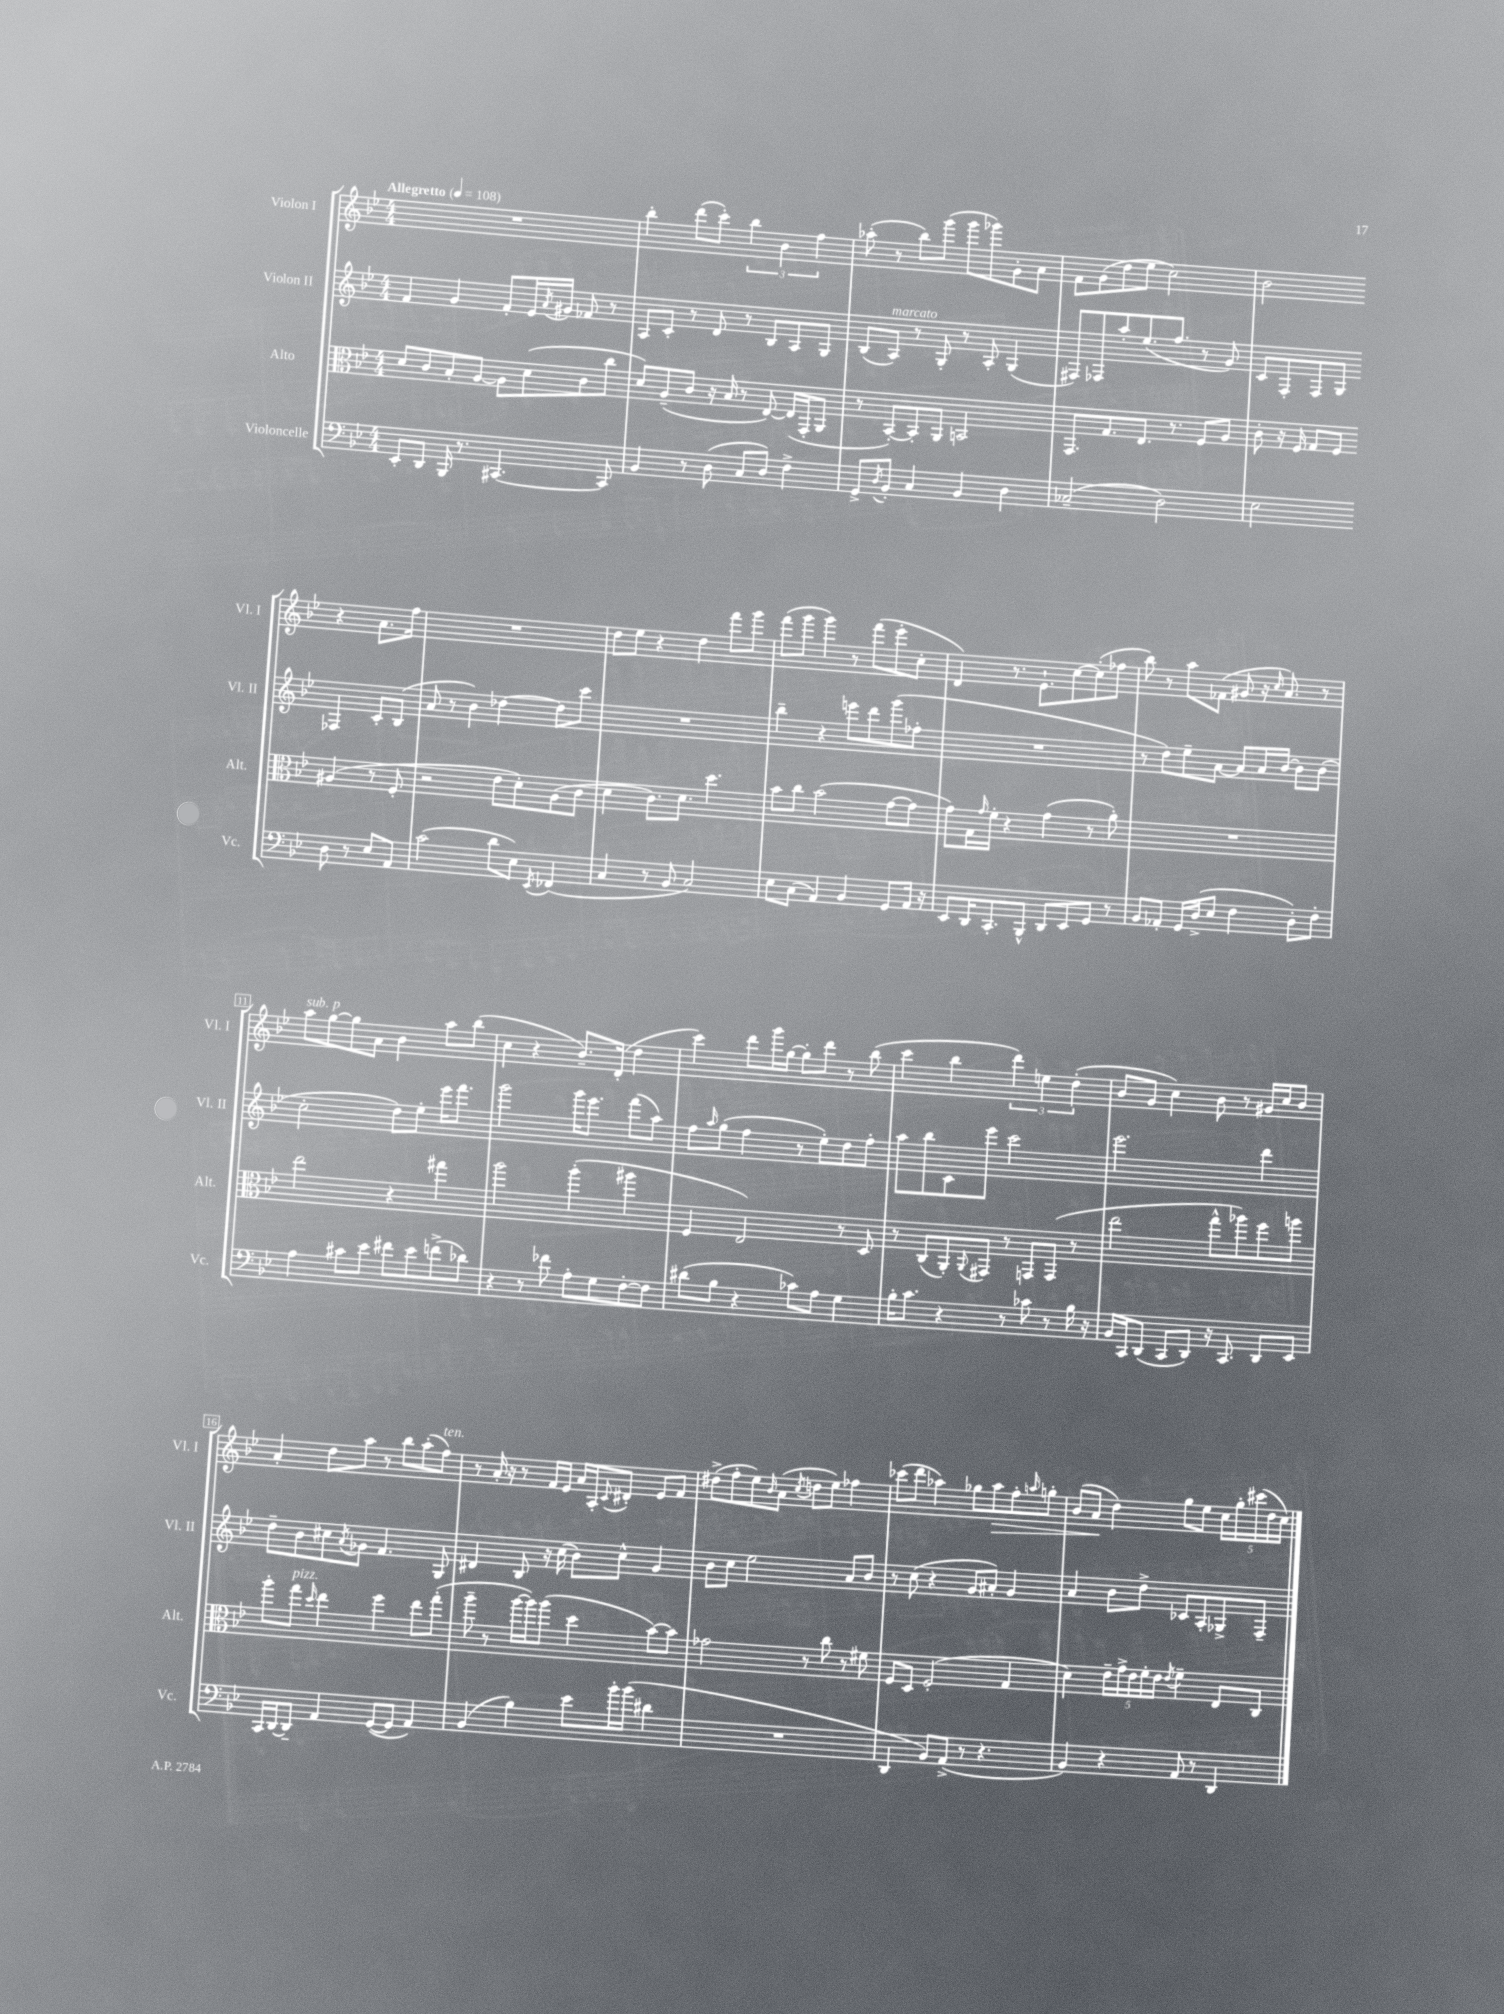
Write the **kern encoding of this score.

**kern	**kern	**kern	**kern
*staff4	*staff3	*staff2	*staff1
*clefF4	*clefC3	*clefG2	*clefG2
*k[b-e-]	*k[b-e-]	*k[b-e-]	*k[b-e-]
*M4/4	*M4/4	*M4/4	*M4/4
*MM108	*MM108	*MM108	*MM108
8EE-'/L	8d/L	4f/	1r
8DD/J	8c/	.	.
16BBB-/	8B-'/	4g/	.
8.r	.	.	.
.	[8A/J	.	.
[4.CC#/	8A\]L	8f'/L	.
.	(8d\	16e-/L	.
.	.	8qa/	.
.	.	16g#/JJ	.
.	8c\	8f-/	.
8CC#/]	8cc\J	8r	.
=	=	=	=
4BB-/	8d/L)	8A/L	4bb-'\
.	(8A~/	8c'/J	.
8r	8c/J	8r	(8ddd\L
(8D\	16r	8d/	8ccc'\J)
.	16B-/	.	.
8C/L	8r	8r	6bb-\
8D/J)	[8E-/)	8B-/L	.
.	.	.	6b-\
4F^\	(16E-/]LL	8A/	.
.	16GG'/J	.	.
.	.	.	6ff\
.	8AA/J	8G/J	.
=	=	=	=
8GG^/L	8r	(8B-/L	(8aa-'\
8qD/	.	.	.
8BB-'/J	[8BB-'/L)	8A/J)	8r
4C/	8BB-'/]	8r	8bb-\L)
.	8AA/J	8G'/	(8ggg\J
4BB-/	2BB/	8r	8ggg\L
.	.	8A'/	8ggg-\)
4D\	.	(4G/	8g'\
.	.	.	8a\J
=	=	=	=
(2C-~/	8.GG/L	8F#/L)	8f\L
.	.	8F-/	(8g\
.	8.G/	.	.
.	.	8aa'/	8dd\
.	8.E-/J	(8.ee-/	8ee-\J
2D\)	.	.	2cc\)
.	8.r	8.ff/J	.
.	8F/L	8r	.
.	8A/J	8g/)	.
=	=	=	=
2E-\	8c'\	8c/L	2b-\
.	16r	8F'/	.
.	16F/	.	.
.	8G/L	8F/	.
.	8F/J	8G/J	.
8D\	(4A#/	4F-/	4r
8r	.	.	.
8E-/L	8r	8c'/L	8.a\L
8AA/J	8F'/	(8B-/J	.
.	.	.	16ff\Jk
=	=	=	=
(2c\	2r	8a/	1r
.	.	8r	.
.	.	4b-\)	.
8d\L	8e-\L	[4dd-\	.
8E-\J)	8d'\)	.	.
8qEE-/	.	.	.
(4FF-/	(8A\	8dd-\]L	.
.	8c\J	8ccc\J	.
=	=	=	=
4C/	4d\	1r	8dd\L
.	.	.	8ee-\J
8r	8.c\L)	.	4r
8BB-/	.	.	.
.	8.d\J	.	.
2C/)	.	.	4dd\
.	4.dd\	.	.
.	.	.	8fff\L
.	.	.	8ggg\J
=	=	=	=
8E-\L	8b-\L	4bb-~\	(8fff\L
(8C\J	8cc\J	.	8ggg\J
4AA/)	(2b-\	4r	4ggg\)
4BB-/	.	8eee\L	8r
.	.	8ddd\	(8fff\L
8GG/L	[8g\L	(8ggg\	8eee-'\
16AA/Jk	8g\]J	8ff-'\J	8cc'\J
16r	.	.	.
=	=	=	=
8EE-/L	8g\L)	1r	4d/)
16DD/K	16G\L	.	.
.	16qqg/	.	.
8.CC'/	16f'\JJ	.	.
.	4r	.	8.r
8BBB-^^/J	.	.	.
.	.	.	8.e-`\L
8DD/L	(4g\	.	.
8EE-/	.	.	[8cc\
8GG/J	8r	.	(8cc'\]
8r	8a'\)	.	8ff-\J
=	=	=	=
8BB-/L	1r	8r	8bb-\)
8AA-'/J	.	8dd\L)	8r
16GG/LL	.	8ee-~\	8aa\L
(16D^/J	.	.	.
8E-/J	.	[8a\J	(8f-\J
4F\	.	8a/]L	8g#/
.	.	16a/L	16r
.	.	.	16qqcc/
.	.	[16b-/JJ	8.a/)
8D'\L)	.	8b-\]L	.
8F'\J	.	(8b-\J	8r
=	=	=	=
4A\	2ee-\	2cc'\	8aa\L
.	.	.	[8gg\
8c#\L	.	.	8gg\]
8e-\J	.	.	8a\J
8f#\L	4r	8dd\L)	4b-\
8e-\	.	8ee-'\J	.
(8f^\	4gg#\	16eee-\LK	8aa\L
.	.	8.fff\J	.
8d-\J)	.	.	(8bb-\J
=	=	=	=
4r	2aa\	2ggg\	4cc\
8r	.	.	4r
8f-\	.	.	.
8A'\L	(4aa'\	16ggg\LK	8.b-~/L)
.	.	8.eee-\J	.
8G\	.	.	.
.	.	.	(16d'/Jk
[8F'\	4aa#\	(8fff\L	4dd\
8F\]J	.	8aa\J)	.
=	=	=	=
(8d#\L	4F/	8ff\L	4ccc\)
.	.	16qqaa/	.
8B-\J	.	(8gg\J	.
4r	2E-/)	4ff\	8ddd\L
.	.	.	16ggg\L
.	.	.	[16gg\JJ
8c-\L)	.	8r	8gg'\]L
8A\J	.	8ee-'\L)	8ddd\J
4G\	8r	8dd\	8r
.	8D/	8ff'\J	(8bb-\
=	=	=	=
16B-'\LK	8r	8aa\L	4ccc\
8.c\J	.	.	.
.	(8C/L	8bb-\	.
4r	8AA'/)	8c\	4bb-\
.	8qqAA/	.	.
.	8GG#/J	8eee-\J	.
8r	8r	2ccc\	6ddd\)
8c-\	8GG/L	.	.
.	.	.	6ee\
8r	(8GG/J	.	.
.	.	.	(6dd'\
16B-\	8r	.	.
16r	.	.	.
=	=	=	=
16BB-/LL	2ee-\	2.eee-\	8b-/L
16CC/J	.	.	.
(8DD/J	.	.	8g/J
8CC/L	.	.	4cc\)
8DD/J)	.	.	.
16r	8gg^^\L	.	8b-\
8.CC/	.	.	.
.	8aa-\)	.	8r
8DD/L	8ff\	4ddd\	16g#/LL
.	.	.	16cc/J
8EE-/J	8aa\J	.	8b-/J
=	=	=	=
16CC/LL	8aa'\L	8dd~\L	4a'/
[16DD/J	.	.	.
8DD~/]J	8gg\J	8b-\	.
.	16qqdd/	.	.
4AA/	4ee-\	8cc#\	8dd\L
.	.	8qa/	.
.	.	8g-\J	8aa\J
([8GG/L	4ff\	4.f/	8r
8GG/]J	.	.	8bb-\L
4AA/)	8ee-\L	.	(8aa'\
.	(8gg'\J	8G/	8ff\J)
=	=	=	=
(4BB-/	8aa~\	4d#/	8r
.	8r	.	16a'/
.	.	.	16r
4B-\)	[16aa\LL	8B-/	8r
.	16aa\]J)	.	.
.	(8aa\J	16r	16f/LL
.	.	(16cc\	16e-/JJ
8e-\L	4dd\	8b-\L)	16a/LL
.	.	.	16A'/J
.	.	.	8qqc/
16b-'\L	.	8cc^^\J	8d#'/J
(16b-\JJ	.	.	.
4d#\	[8b-\L)	4g/	8e-/L
.	8b-\]J	.	8f/J
=	=	=	=
1r	2g-\	8b-\L	(8dd#^\L
.	.	8cc\J	8ff'\
.	.	2ee-\	8ee-\)
.	.	.	16qqb-/
.	.	.	(8a\J
.	.	.	8qcc/
.	8r	.	8dd\L
.	8cc\	.	8ee-\J)
.	8r	8a/L	4ff-\
.	8f#\	8b-/J	.
=	=	=	=
4DD/	8F/L	8r	(8ccc-\L
.	8D/J	(8cc\	8ddd\J
8BB-/L)	(2F'/	4r	4aa-\)
(8AA^/J	.	.	.
8r	.	8g/L	8gg-\L
4.r	.	8a#'/J)	8aa-\
.	4G/	4g/	8ff'\
.	.	.	16qqaa/
.	.	.	8gg'\J
=	=	=	=
4BB-/)	4d\)	4a/	(8b-/L
.	.	.	8a/J
4r	20e-~\LL	8b-\L	4dd\)
.	20g^\	.	.
.	20e-\	.	.
.	.	8dd^\J	.
.	20f'\	.	.
.	20e-\JJ	.	.
.	8qe-/	.	.
8AA/	4f~\	8c-/L	8gg\L
8r	.	8A'/	8ee-\J
4DD/	8E-/L	8G-^/	20cc\LL
.	.	.	20gg'\
.	.	.	(20ccc#\
.	8C/J	8F~/J	.
.	.	.	20dd\
.	.	.	20cc\JJ)
==	==	==	==
*-	*-	*-	*-
